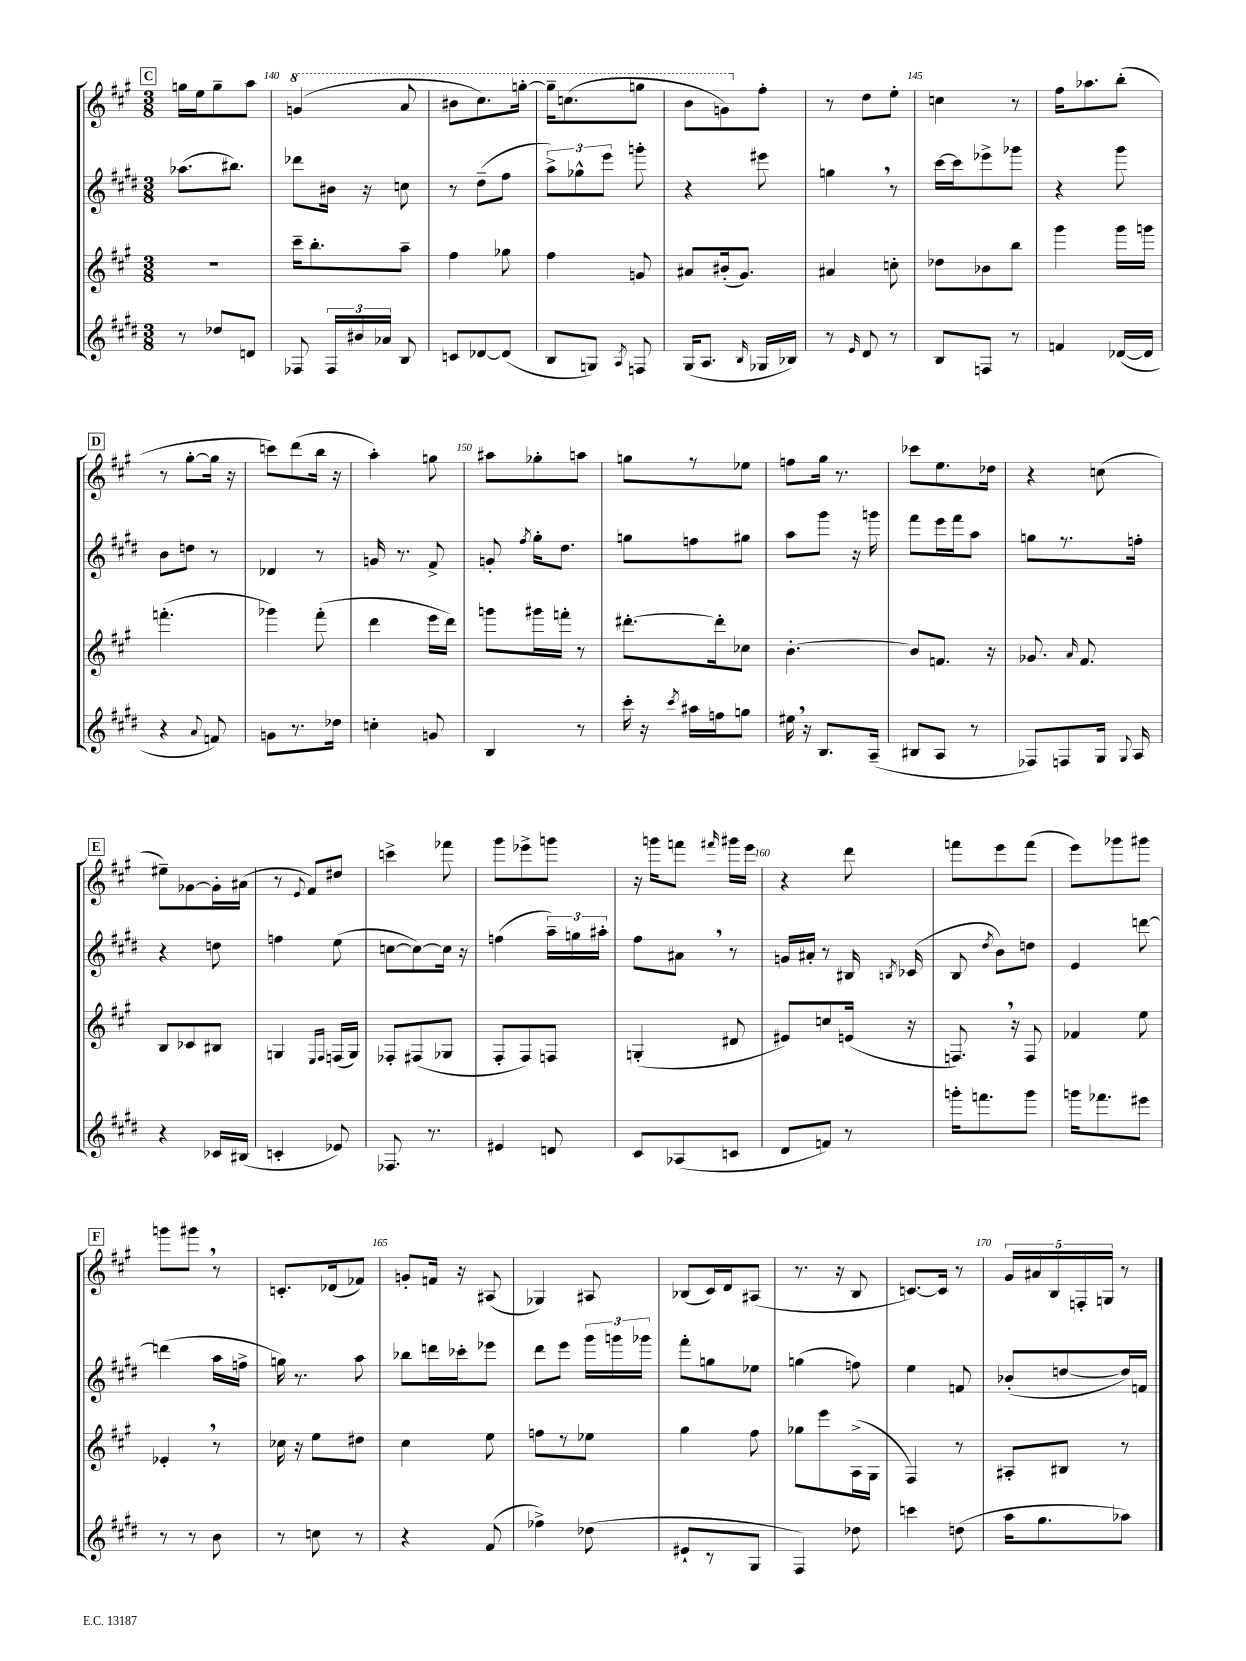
<<
\new StaffGroup <<
\new Staff = "s0" {
    \clef treble \key a \major \numericTimeSignature \time 3/8
    \autoBeamOff \mark \markup { \box "C" } g''16[ e''16 g''8-- a''8] |
    \ottava #1 g''4( a''8 |
    bis''8[ cis'''8.) g'''16]~-. |
    g'''16[-- c'''8.( g'''8] |
    b''8[ g''8) \ottava #0 fis''8]-. |
    r8 d''8[ e''8]-. |
    c''4 r8 |
    fis''16[ aes''8. b''8]-.( |
    \mark \markup { \box "D" } r8 gis''8[~-. gis''16] r16 |
    c'''8[) d'''8( b''16] r16 |
    a''4-.) g''8 |
    ais''8[ ges''8-. a''8] |
    g''8[ r8 ees''8] |
    f''8[ gis''16] r8. |
    ces'''8[ e''8. des''16] |
    r4 c''8( |
    \mark \markup { \box "E" } eis''8[--) ges'8~ ges'16-. ais'16]( |
    r8 \appoggiatura { e'8 } fis'8[) dis''8] |
    c'''4-> fes'''8 |
    gis'''8[ ees'''8-> g'''8] |
    r16 g'''16[ f'''8] \grace { fis'''16 } gis'''16[ e'''16] |
    r4 d'''8 |
    f'''8[ e'''8 f'''8]( |
    e'''8[) ges'''8 gis'''8] |
    \mark \markup { \box "F" } g'''8[ gis'''8] \breathe r8 |
    c'8.[-. des'16( fes'8]) |
    g'8[-. f'16] r16 ais8( |
    ges4) ais8 |
    bes8[( cis'16) d'16 ais8]( |
    r8. r16 b8 |
    c'8.[~) c'16] r8 |
    \tuplet 5/4 { gis'16[ ais'16 b16 f16-. g16] } r8 \bar "|." |
}
\new Staff = "s1" {
    \clef treble \key e \major \numericTimeSignature \time 3/8
    \autoBeamOff \mark \markup { \box "C" } aes''8.[( bis''8.]) |
    des'''8[ bis'16] r16 c''8 |
    r8 dis''8[--( fis''8] |
    \tuplet 3/2 { a''8[->) ges''8-^ e'''8] } g'''8-. |
    r4 eis'''8 |
    g''4 \breathe r8 |
    cis'''16[~ cis'''16 ees'''8-> ges'''8] |
    r4 gis'''8 |
    \mark \markup { \box "D" } b'8[ d''8] r8 |
    des'4 r8 |
    g'16 r8. fis'8-> |
    g'8-. \acciaccatura { fis''8 } gis''16[-. dis''8.] |
    g''8[ f''8 gis''8] |
    a''8[ gis'''8] r16 g'''16 |
    fis'''8[ e'''16 fis'''16 a''8] |
    g''8[ r8. f''16]-. |
    \mark \markup { \box "E" } r4 d''8 |
    f''4 e''8( |
    c''8[~ c''8~) c''16] r16 |
    f''4( \tuplet 3/2 { a''16[--) g''16 ais''16]-. } |
    fis''8[ ais'8] \breathe r8 |
    g'16[ ais'16]-. r8 bis16 \acciaccatura { b8 } ces'16( |
    b8 \acciaccatura { dis''8 } b'8[) d''8] |
    e'4 d'''8~ |
    \mark \markup { \box "F" } d'''4( a''16[ f''16]-> |
    g''16) r8. a''8 |
    bes''8[ d'''16 ces'''16-. ees'''8] |
    dis'''8[ e'''8] \tuplet 3/2 { gis'''16[ g'''16 ges'''16] } |
    fis'''8[-. g''8 ees''8] |
    g''4( f''8) |
    e''4 f'8 |
    bes'8[-.( d''8~ d''16) f'16] \bar "|." |
}
\new Staff = "s2" {
    \clef treble \key a \major \numericTimeSignature \time 3/8
    \autoBeamOff \mark \markup { \box "C" } R4. |
    cis'''16[-- b''8.-. a''8]-- |
    fis''4 ges''8 |
    fis''4 g'8 |
    ais'8[ bis'16-.( gis'8.]) |
    ais'4 c''8-. |
    des''8[ bes'8 b''8] |
    gis'''4 gis'''16[ g'''16] |
    \mark \markup { \box "D" } f'''4.-.( |
    ges'''4) fis'''8-.( |
    d'''4 e'''16[ d'''16]) |
    g'''8[ gis'''16 f'''16]-. r8 |
    dis'''8.[~-. dis'''16-. ces''8] |
    b'4.~-. |
    b'8[ f'8.] r16 |
    ges'8. \grace { a'16 } fis'8. |
    \mark \markup { \box "E" } b8[ ces'8 bis8] |
    g4 \grace { e16[ fis16] } f16[( g16]) |
    fes8[-. fis8( ges8] |
    fis8[-. fis8) f8] |
    g4-.( dis'8 |
    eis'8[) c''8 e'16]( r16 |
    f8.) \breathe r16 f8 |
    fes'4 e''8 |
    \mark \markup { \box "F" } ees'4-. \breathe r8 |
    ces''16 r16 e''8[ dis''8] |
    cis''4 e''8 |
    f''8[ r8 ees''8] |
    gis''4 fis''8 |
    ges''8[ e'''8 a16->( gis16] |
    fis4) r8 |
    ais8[-. bis8] r8 \bar "|." |
}
\new Staff = "s3" {
    \clef treble \key e \major \numericTimeSignature \time 3/8
    \autoBeamOff \mark \markup { \box "C" } r8 des''8[ d'8] |
    fes8 \tuplet 3/2 { fes16[ bis'16 aes'16] } b8 |
    c'8[ des'8~ des'8]( |
    b8[ g8]) \acciaccatura { a8 } f8 |
    gis16[( a8.] \grace { b16 } ges16[ bes16]) |
    r8 \grace { e'16 } dis'8 r8 |
    b8[ f8] r8 |
    f'4 des'16[~( des'16] |
    \mark \markup { \box "D" } r4 \appoggiatura { a'8 } f'8) |
    g'8[ r8. des''16] |
    c''4-. g'8 |
    b4 r8 |
    cis'''16-. r16 \acciaccatura { cis'''8 } ais''16[ f''16 g''8] |
    eis''16 \breathe r16 b8.[ a16]--( |
    bis8[ a8] r8 |
    fes8[) f8 gis16] \appoggiatura { gis8 } a16 |
    \mark \markup { \box "E" } r4 ces'16[ bis16]( |
    c'4-. ees'8) |
    fes8. r8. |
    eis'4 d'8 |
    cis'8[ aes8( c'8] |
    dis'8[ f'8]) r8 |
    g'''16[-. f'''8. g'''8] |
    g'''16[ fes'''8. eis'''8] |
    \mark \markup { \box "F" } r8 r8 b'8 |
    r8 c''8 r8 |
    r4 fis'8( |
    fes''4->) des''8( |
    eis'8[-! r8 gis8] |
    fis4) des''8 |
    c'''4 d''8( |
    a''16[ gis''8. aes''8]) \bar "|." |
}
>>
>>
\layout { \context { \Score currentBarNumber = #139 \override BarNumber.break-visibility = ##(#f #t #t) barNumberVisibility = #(every-nth-bar-number-visible 5) } }
